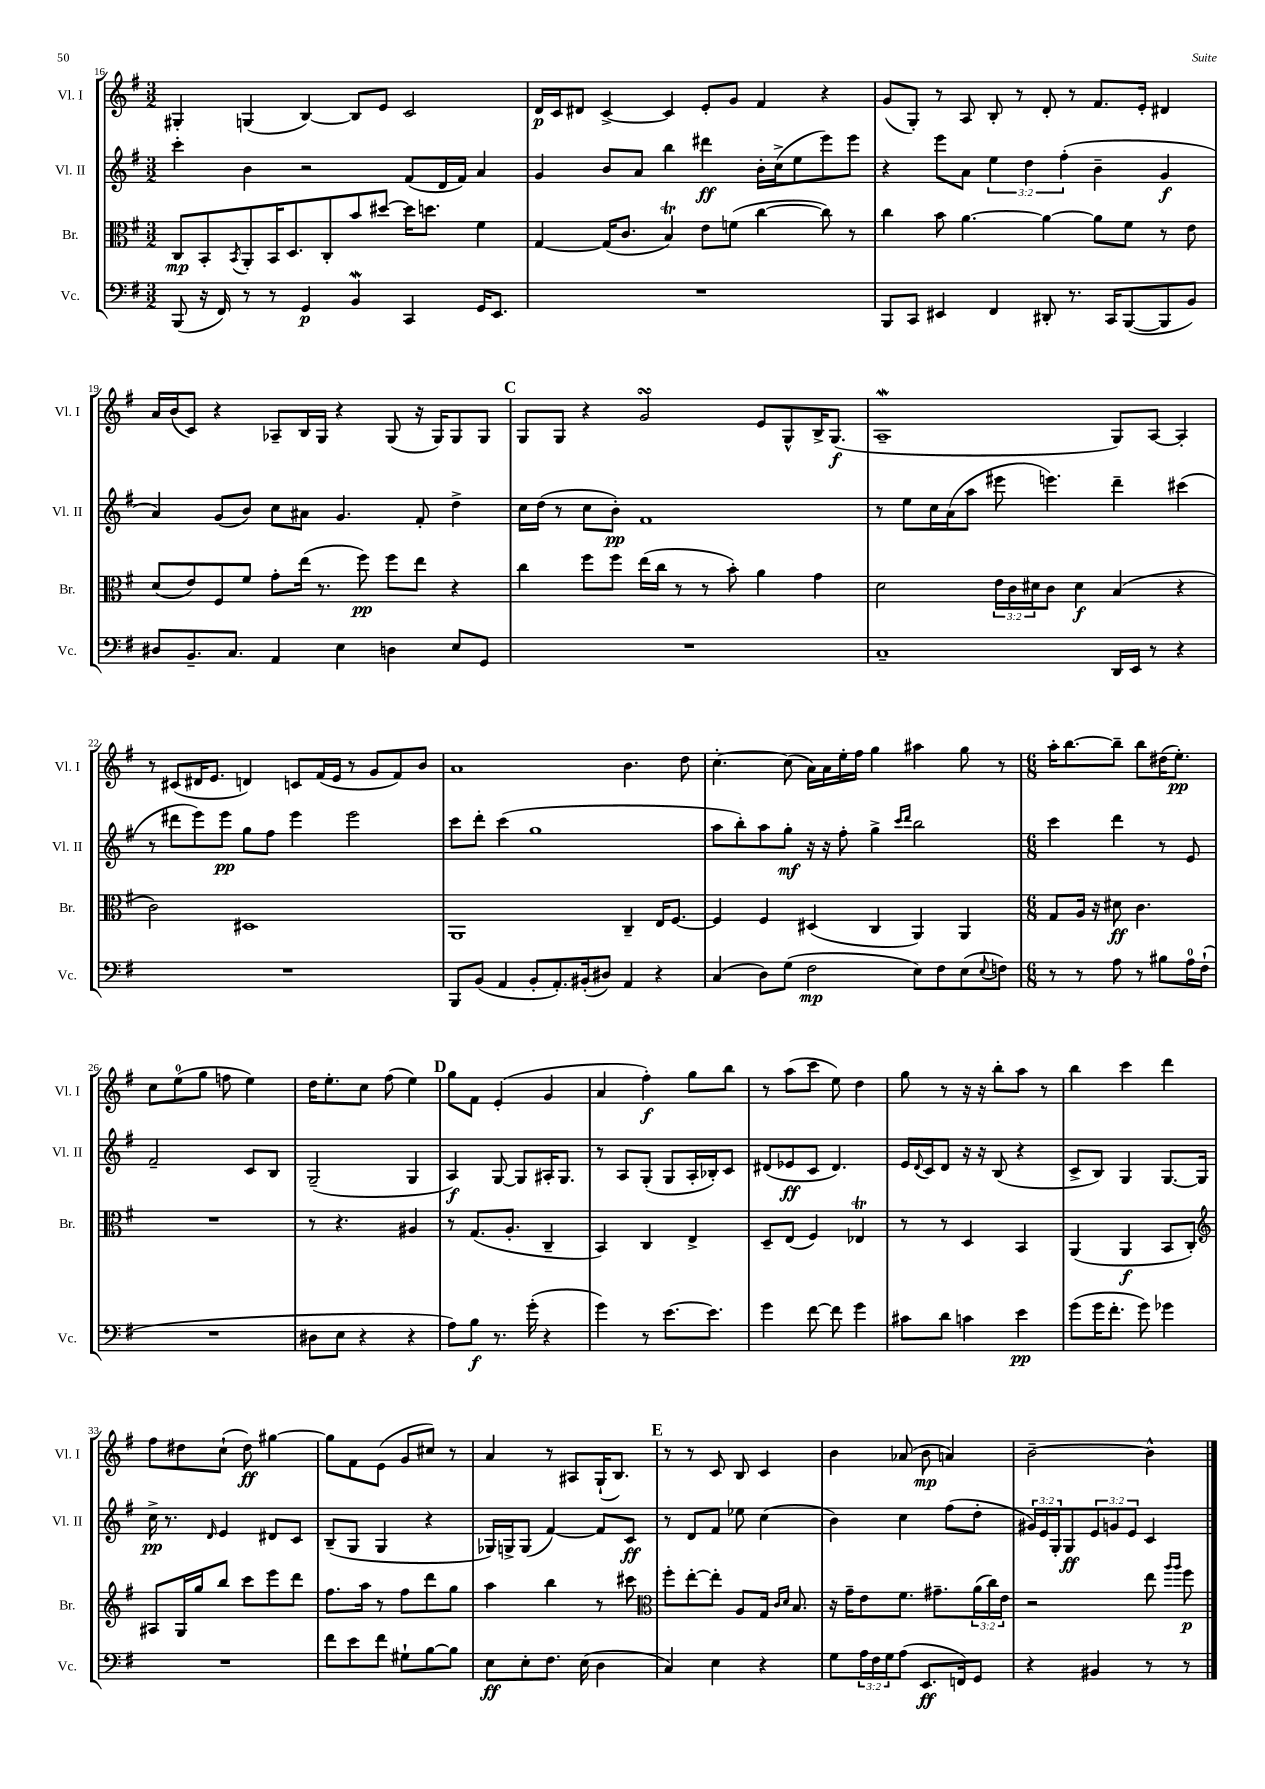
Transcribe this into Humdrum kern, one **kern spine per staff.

**kern	**dynam	**kern	**dynam	**kern	**dynam	**kern	**dynam
*part4	*part4	*part3	*part3	*part2	*part2	*part1	*part1
*staff4	*staff4	*staff3	*staff3	*staff2	*staff2	*staff1	*staff1
*I"Vc.	*	*I"Br.	*	*I"Vl. II	*	*I"Vl. I	*
*I'Vc.	*	*I'Br.	*	*I'Vl. II	*	*I'Vl. I	*
*clefF4	*	*clefC3	*	*clefG2	*	*clefG2	*
*k[f#]	*	*k[f#]	*	*k[f#]	*	*k[f#]	*
*M3/2	*	*M3/2	*	*M3/2	*	*M3/2	*
=16	=16	=16	=16	=16	=16	=16	=16
(8BBB/	.	8C/L	mp	4ccc'\	.	4G#X'/	.
16r	.	8BB'/	.	.	.	.	.
16FF#/)	.	.	.	.	.	.	.
.	.	8qBB/	.	.	.	.	.
8r	.	8AA'/	.	4b\	.	(4Gn/	.
8r	.	16BB/K	.	.	.	.	.
.	.	8.D/	.	.	.	.	.
4GG/	p	.	.	2r	.	[4B/)	.
.	.	8C'/	.	.	.	.	.
4BBW/	.	8b/	.	.	.	8B/L]	.
.	.	[8dd#X/J	.	.	.	8e/J	.
4CC/	.	16dd#\KL]	.	(8f#/L	.	2c/	.
.	.	8.ddn\J	.	.	.	.	.
.	.	.	.	16d/L	.	.	.
.	.	.	.	16f#/JJ)	.	.	.
16GG/KL	.	4f#\	.	4a/	.	.	.
8.EE/J	.	.	.	.	.	.	.
=17	=17	=17	=17	=17	=17	=17	=17
1.r	.	[4G/	.	4g/	.	16d/LL	p
.	.	.	.	.	.	16c/J	.
.	.	.	.	.	.	8d#X/J	.
.	.	(16G/KL]	.	8b/L	.	[4c^/	.
.	.	8.c/J	.	.	.	.	.
.	.	.	.	8a/J	.	.	.
.	.	4Bt/)	.	4bb\	.	4c/]	.
.	.	8e\L	.	4ddd#X\	ff	8e'/L	.
.	.	(8fn\J	.	.	.	8g/J	.
.	.	[4cc\	.	16b'\LL	.	4f#/	.
.	.	.	.	(16cc^\J	.	.	.
.	.	.	.	8ee\	.	.	.
.	.	8cc\])	.	8eee\)	.	4r	.
.	.	8r	.	8eee\J	.	.	.
=18	=18	=18	=18	=18	=18	=18	=18
8BBB/L	.	4cc\	.	4r	.	(8g/L	.
8CC/J	.	.	.	.	.	8G'/J)	.
4EE#X/	.	8b\	.	8eee\L	.	8r	.
.	.	[4.a\	.	8a\J	.	8A/	.
4FF#/	.	.	.	6ee\	.	8B'/	.
.	.	.	.	.	.	8r	.
.	.	.	.	6dd\	.	.	.
8DD#X'/	.	4a\_	.	.	.	8d'/	.
.	.	.	.	(6ff#'\	.	.	.
8.r	.	.	.	.	.	8r	.
.	.	8a\L]	.	4b~\	.	8.f#/L	.
16CC/KL	.	.	.	.	.	.	.
([8BBB/	.	8f#\J	.	.	.	.	.
.	.	.	.	.	.	16e'/Jk	.
8BBB/]	.	8r	.	4g/	f	4d#X/	.
8BB/J)	.	8e\	.	.	.	.	.
!!LO:LB:g=z
=19	=19	=19	=19	=19	=19	=19	=19
8D#X/L	.	(8d/L	.	4a/)	.	16a/LL	.
.	.	.	.	.	.	(16b/J	.
8.BB~/	.	8e/)	.	.	.	8c/J)	.
.	.	8F#/	.	(8g/L	.	4r	.
8.C/J	.	.	.	.	.	.	.
.	.	8f#/J	.	8b/J)	.	.	.
4AA/	.	8g'\L	.	8cc\L	.	8A-X~/L	.
.	.	(16ee\Jk	.	8a#X\J	.	16B/L	.
.	.	8.r	.	.	.	16G/JJ	.
4E\	.	.	.	4.g/	.	4r	.
.	.	8ff#\)	pp	.	.	.	.
4Dn\	.	8ff#\L	.	.	.	(8G/	.
.	.	8ee\J	.	8f#'/	.	16r	.
.	.	.	.	.	.	16G/KL)	.
8E/L	.	4r	.	4dd^\	.	8G/	.
8GG/J	.	.	.	.	.	8G/J	.
!!LO:REH:place=s1:t=C
=20	=20	=20	=20	=20	=20	=20	=20
1.r	.	4cc\	.	16cc\LL	.	8G/L	.
.	.	.	.	(16dd\JJ	.	.	.
.	.	.	.	8r	.	8G/J	.
.	.	8ff#\L	.	8cc\L	.	4r	.
.	.	8ff#\J	.	8b'\J)	pp	.	.
.	.	(16ee\LL	.	1f#	.	2gsSSs/	.
.	.	16cc\JJ	.	.	.	.	.
.	.	8r	.	.	.	.	.
.	.	8r	.	.	.	.	.
.	.	8b'\)	.	.	.	.	.
.	.	4a\	.	.	.	8e/L	.
.	.	.	.	.	.	8G^^/	.
.	.	4g\	.	.	.	16B^/K	.
.	.	.	.	.	.	(8.G/J	f
=21	=21	=21	=21	=21	=21	=21	=21
1C~	.	2d\	.	8r	.	1AW~	.
.	.	.	.	8ee\L	.	.	.
.	.	.	.	16cc\L	.	.	.
.	.	.	.	(16a\J	.	.	.
.	.	.	.	8aa\J	.	.	.
.	.	24e\LL	.	8eee#X\	.	.	.
.	.	24c\	.	.	.	.	.
.	.	24d#X\J	.	.	.	.	.
.	.	8c\J	.	4.eeen\)	.	.	.
.	.	4d#\	f	.	.	.	.
16DD/LL	.	(4B/	.	4ddd~\	.	8G/L)	.
16EE/JJ	.	.	.	.	.	.	.
8r	.	.	.	.	.	[8A/J	.
4r	.	4r	.	(4ccc#X\	.	4A'/]	.
!!LO:LB:g=z
=22	=22	=22	=22	=22	=22	=22	=22
1.r	.	2c\)	.	8r	.	8r	.
.	.	.	.	8ddd#X\L	.	(8c#X/L	.
.	.	.	.	8eee\)	.	16d#X/K	.
.	.	.	.	.	.	8.e/J	.
.	.	.	.	8eee\J	pp	.	.
.	.	1D#X	.	8gg\L	.	4dn/)	.
.	.	.	.	8ff#\J	.	.	.
.	.	.	.	4eee\	.	8cn/L	.
.	.	.	.	.	.	(16f#/L	.
.	.	.	.	.	.	16e/JJ	.
.	.	.	.	2eee\	.	8r	.
.	.	.	.	.	.	8g/L	.
.	.	.	.	.	.	8f#/)	.
.	.	.	.	.	.	8b/J	.
=23	=23	=23	=23	=23	=23	=23	=23
8BBB/L	.	1AA	.	8ccc\L	.	1a	.
(8BB/J	.	.	.	8ddd'\J	.	.	.
4AA/	.	.	.	(4ccc\	.	.	.
8BB'/L	.	.	.	1gg	.	.	.
8.AA'/)	.	.	.	.	.	.	.
(16BB#X'/k	.	.	.	.	.	.	.
8D#X/J)	.	.	.	.	.	.	.
4AA/	.	4C~/	.	.	.	4.b\	.
4r	.	16E/KL	.	.	.	.	.
.	.	[8.F#/J	.	.	.	.	.
.	.	.	.	.	.	8dd\	.
=24	=24	=24	=24	=24	=24	=24	=24
(4C/	.	4F#/]	.	8aa\L	.	[4.cc'\	.
.	.	.	.	8bb'\)	.	.	.
8D\L)	.	4F#/	.	8aa\	.	.	.
(8G\J	.	.	.	8gg'\J	mf	(8cc\]	.
2F#\	mp	(4D#X/	.	16r	.	16a\LL)	.
.	.	.	.	16r	.	16a\	.
.	.	.	.	8ff#'\	.	16ee'\	.
.	.	.	.	.	.	16ff#\JJ	.
.	.	4C/	.	4gg^\	.	4gg\	.
.	.	.	.	16qqccc/LL	.	.	.
.	.	.	.	16qqddd/JJ	.	.	.
8E\L)	.	4AA/)	.	2bb\	.	4aa#X\	.
8F#\	.	.	.	.	.	.	.
(8E\	.	4AA/	.	.	.	8gg\	.
8qqE/	.	.	.	.	.	.	.
8Fn\J)	.	.	.	.	.	8r	.
=25	=25	=25	=25	=25	=25	=25	=25
*M6/8	*	*M6/8	*	*M6/8	*	*M6/8	*
8r	.	8G/L	.	4ccc\	.	16aa'\KL	.
.	.	.	.	.	.	[8.bb\	.
8r	.	16A/Jk	.	.	.	.	.
.	.	16r	.	.	.	.	.
8A\	.	8d#X\	ff	4ddd\	.	8bb~\J]	.
8r	.	4.c\	.	.	.	8bb\L	.
8B#X\L	.	.	.	8r	.	(16dd#X\K	.
.	.	.	.	.	.	8.ee'\J)	pp
16A\L	.	.	.	8e/	.	.	.
(16F#`\JJ	.	.	.	.	.	.	.
!!LO:LB:g=z
=26	=26	=26	=26	=26	=26	=26	=26
2.r	.	2.r	.	2f#~/	.	8cc\L	.
.	.	.	.	.	.	(8ee\	.
.	.	.	.	.	.	8gg\J	.
.	.	.	.	.	.	8ffn\	.
.	.	.	.	8c/L	.	4ee\)	.
.	.	.	.	8B/J	.	.	.
=27	=27	=27	=27	=27	=27	=27	=27
8D#X\L	.	8r	.	(2G~/	.	16dd\KL	.
.	.	.	.	.	.	8.ee'\	.
8E\J	.	4.r	.	.	.	.	.
4r	.	.	.	.	.	8cc\J	.
.	.	.	.	.	.	(8ff#\	.
4r	.	4A#X/	.	4G/	.	4ee\)	.
!!LO:REH:place=s1:t=D
=28	=28	=28	=28	=28	=28	=28	=28
8A\L)	.	8r	.	4A/)	f	8gg\L	.
8B\J	f	(8.G/L	.	.	.	8f#\J	.
8.r	.	.	.	[8G/	.	(4e'/	.
.	.	8.A'/J	.	.	.	.	.
.	.	.	.	8G/L]	.	.	.
(16g'\	.	.	.	.	.	.	.
4r	.	4C~/	.	16A#X'/K	.	4g/	.
.	.	.	.	8.G/J	.	.	.
=29	=29	=29	=29	=29	=29	=29	=29
4g\)	.	4BB/)	.	8r	.	4a/	.
.	.	.	.	8A/L	.	.	.
8r	.	4C/	.	(8G'/J	.	4ff#'\)	f
[8.e\L	.	.	.	8G/L	.	.	.
.	.	4E^/	.	16A'/L	.	8gg\L	.
8.e\J]	.	.	.	16B-X'/J)	.	.	.
.	.	.	.	8c/J	.	8bb\J	.
=30	=30	=30	=30	=30	=30	=30	=30
4g\	.	8D~/L	.	(8d#X/L	.	8r	.
.	.	(8E/J	.	8e-X/	ff	(8aa\L	.
[8f#\	.	4F#/)	.	8c/J	.	8ccc\J	.
8f#\]	.	.	.	4.d#/)	.	8ee\)	.
4g\	.	4E-XT/	.	.	.	4dd\	.
=31	=31	=31	=31	=31	=31	=31	=31
8c#X\L	.	8r	.	16e/LL	.	8gg\	.
.	.	.	.	8qqd/	.	.	.
.	.	.	.	16c/J	.	.	.
8d\J	.	8r	.	8d/J	.	8r	.
4cn\	.	4D/	.	16r	.	16r	.
.	.	.	.	16r	.	16r	.
.	.	.	.	(8B/	.	8bb'\L	.
4e\	pp	4BB/	.	4r	.	8aa\J	.
.	.	.	.	.	.	8r	.
=32	=32	=32	=32	=32	=32	=32	=32
(8g\L	.	(4AA/	.	8c^/L	.	4bb\	.
16g\K	.	.	.	8B/J)	.	.	.
8.f#'\J	.	.	.	.	.	.	.
.	.	4AA/	f	4G/	.	4ccc\	.
8g\)	.	.	.	.	.	.	.
4g-X\	.	8BB/L	.	[8.G/L	.	4ddd\	.
.	.	8C'/J)	.	.	.	.	.
.	.	.	.	16G/Jk]	.	.	.
!!LO:LB:g=z
=33	=33	=33	=33	=33	=33	=33	=33
*	*	*clefG2	*	*	*	*	*
2.r	.	8A#X/L	.	16cc^\	pp	8ff#\L	.
.	.	.	.	8.r	.	.	.
.	.	16G/L	.	.	.	8dd#X\	.
.	.	16gg/J	.	.	.	.	.
.	.	.	.	16qqd/	.	.	.
.	.	8bb/J	.	4e/	.	(8cc`\J	.
.	.	8ccc\L	.	.	.	8dd#\)	ff
.	.	8eee\	.	8d#X/L	.	[4gg#X\	.
.	.	8ddd\J	.	8c/J	.	.	.
=34	=34	=34	=34	=34	=34	=34	=34
8f#\L	.	8.ff#\L	.	(8B~/L	.	8gg#\L]	.
8e\	.	.	.	8G/J	.	8f#\	.
.	.	16aa\Jk	.	.	.	.	.
8f#\J	.	8r	.	4G/	.	(8e\J	.
8G#X`\L	.	8ff#\L	.	.	.	8g/L	.
[8B\	.	8ddd\	.	4r	.	8cc#X/J)	.
8B\J]	.	8gg\J	.	.	.	8r	.
=35	=35	=35	=35	=35	=35	=35	=35
8E\L	ff	4aa\	.	16G-X/LL)	.	4a/	.
.	.	.	.	16Gn^/J	.	.	.
8E'\	.	.	.	(8G/J	.	.	.
8.F#\J	.	4bb\	.	[4f#/)	.	8r	.
.	.	.	.	.	.	8A#X/L	.
(16E\	.	.	.	.	.	.	.
4D\	.	8r	.	8f#/L]	.	(16G`/K	.
.	.	.	.	.	.	8.B/J)	.
.	.	8ccc#X\	.	8c/J	ff	.	.
!!LO:REH:place=s1:t=E
=36	=36	=36	=36	=36	=36	=36	=36
*	*	*clefC3	*	*	*	*	*
4C/)	.	8ff#'\L	.	8r	.	8r	.
.	.	[8ee'\	.	8d/L	.	8r	.
4E\	.	8ee'\J]	.	8f#/J	.	8c/	.
.	.	8A/L	.	8ee-X\	.	8B/	.
4r	.	16G/Jk	.	(4cc\	.	4c/	.
.	.	16qqc/LL	.	.	.	.	.
.	.	16qqd/JJ	.	.	.	.	.
.	.	8.B/	.	.	.	.	.
=37	=37	=37	=37	=37	=37	=37	=37
8G\L	.	16r	.	4b\)	.	4b\	.
.	.	16g~\KL	.	.	.	.	.
24A\L	.	8e\	.	.	.	.	.
24F#\	.	.	.	.	.	.	.
24G\J	.	.	.	.	.	.	.
(8A\J	.	8.f#\J	.	4cc\	.	(8a-X/	.
8.EE/L	ff	.	.	.	.	8b\	mp
.	.	8.g#X~\L	.	.	.	.	.
.	.	.	.	(8ff#\L	.	4an/)	.
16FFn/k)	.	.	.	.	.	.	.
8GG/J	.	(24a\L	.	8dd'\J	.	.	.
.	.	24cc\)	.	.	.	.	.
.	.	24e\JJ	.	.	.	.	.
=38	=38	=38	=38	=38	=38	=38	=38
4r	.	2r	.	24g#X/LL)	.	[2b~\	.
.	.	.	.	24e/	.	.	.
.	.	.	.	24G'/J	.	.	.
.	.	.	.	8G/	ff	.	.
4BB#X/	.	.	.	12e/	.	.	.
.	.	.	.	12gn/	.	.	.
.	.	.	.	12e/J	.	.	.
8r	.	8ee\	.	4c/	.	4b^^\]	.
.	.	16qqaa/LL	.	.	.	.	.
.	.	16qqaa/JJ	.	.	.	.	.
8r	.	8ff#\	p	.	.	.	.
==	==	==	==	==	==	==	==
*-	*-	*-	*-	*-	*-	*-	*-
